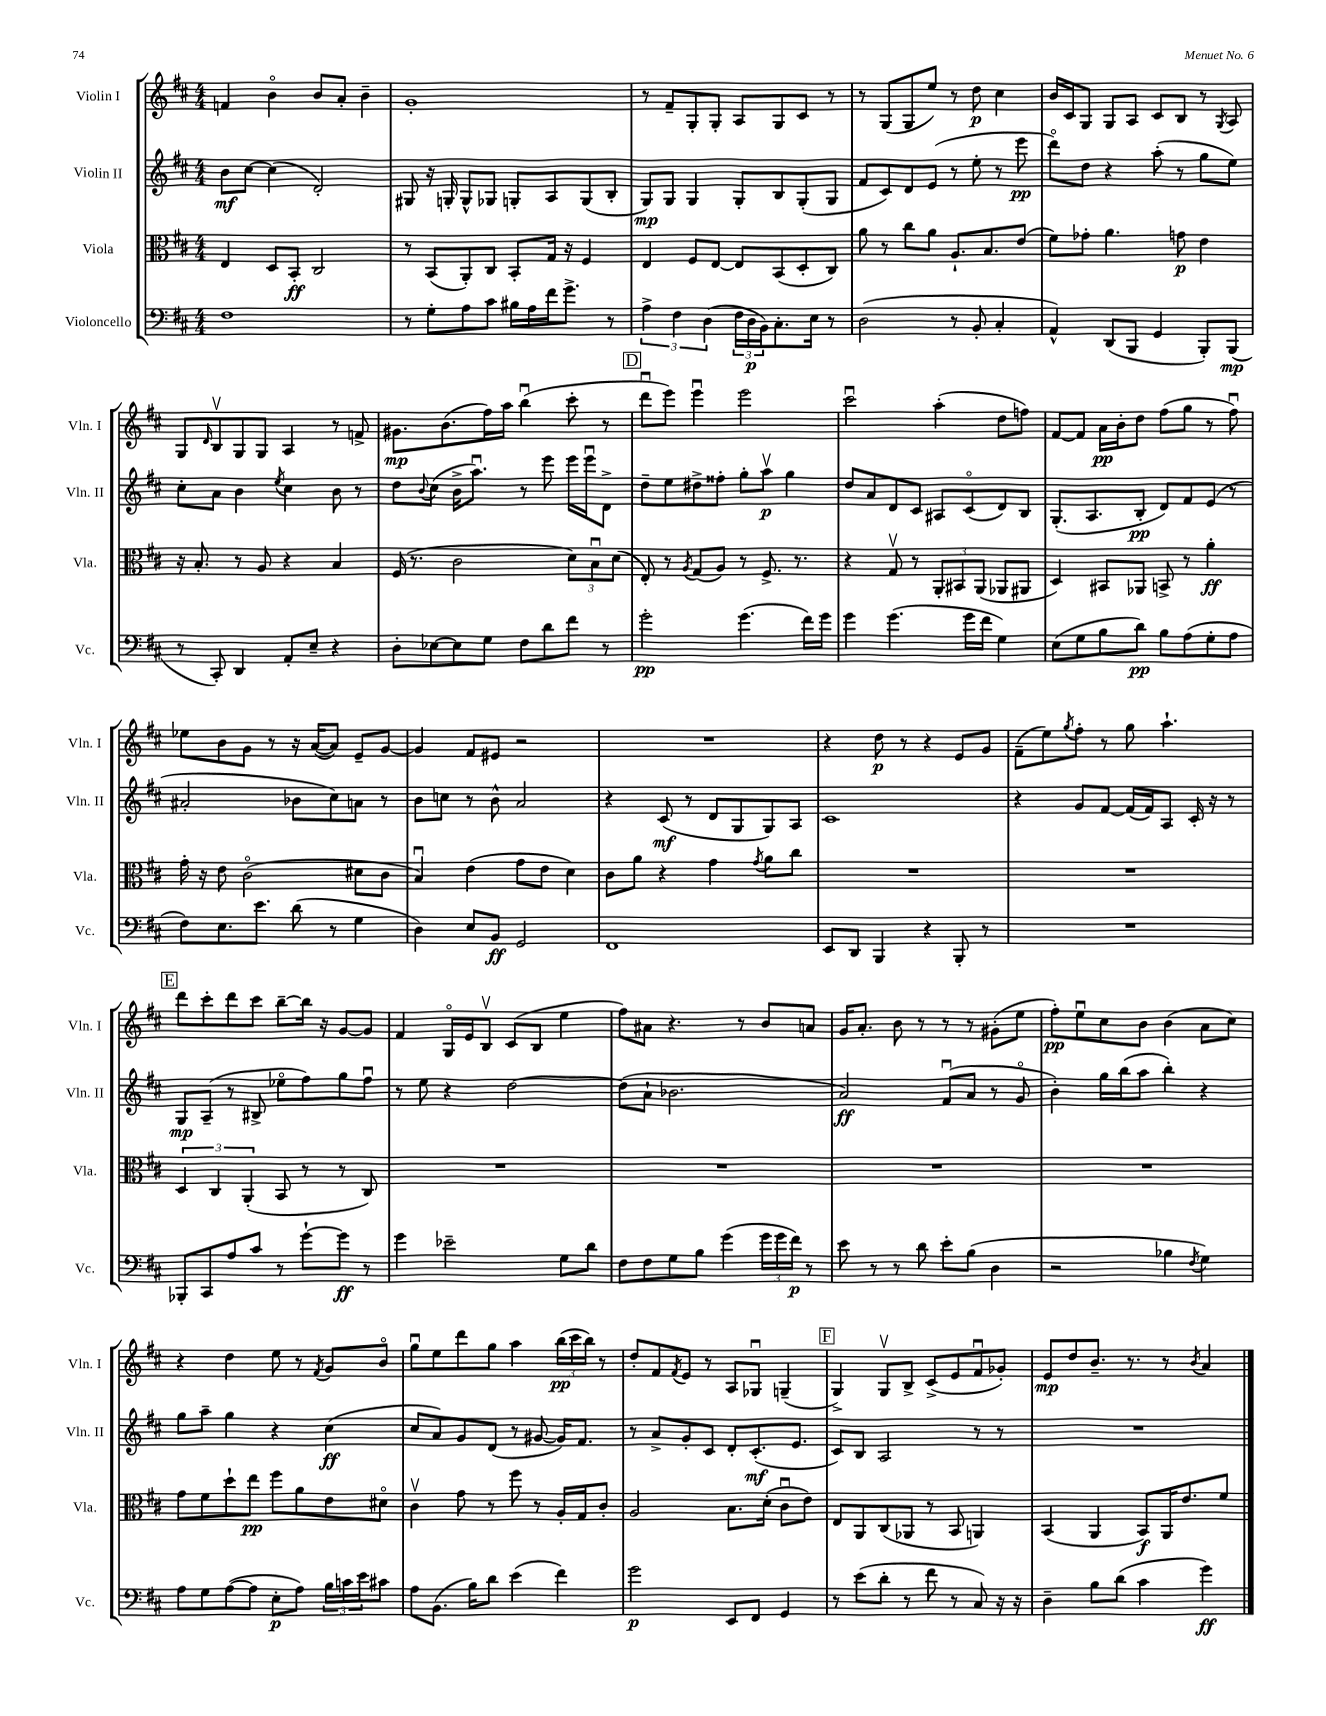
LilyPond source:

<<
\new StaffGroup <<
\new Staff = "s0" \with { instrumentName = "Violin I" shortInstrumentName = "Vln. I" } {
    \clef treble \key d \major \numericTimeSignature \time 4/4
    f'4 b'4\flageolet b'8 a'8-. b'4-- |
    g'1-. |
    r8 fis'8-- g8-. g8-. a8 g8 cis'8 r8 |
    r8 g8( g8 e''8) r8 d''8\p cis''4 |
    b'16 cis'16 g8 g8 a8 cis'8 b8 r8 \acciaccatura { g8 } a8 |
    g8 \grace { d'16 } b8\upbow g8 g8 a4 r8 f'8-> |
    gis'8.\mp b'8.( fis''16) a''16 b''4\downbow( cis'''8-. r8 |
    \mark \markup { \box "D" } d'''8\downbow e'''8) e'''4\downbow e'''2 |
    cis'''2\downbow a''4-.( d''8 f''8) |
    fis'8~ fis'8 a'16\pp b'16-. d''8 fis''8( g''8 r8 fis''8\downbow) |
    ees''8 b'8 g'8 r8 r16 a'16~( a'8) e'8-- g'8~ |
    g'4 fis'8 eis'8 r2 |
    R1 |
    r4 d''8\p r8 r4 e'8 g'8 |
    fis'8--( e''8) \acciaccatura { g''8 } fis''8-. r8 g''8 a''4.-! |
    \mark \markup { \box "E" } d'''8 cis'''8-. d'''8 cis'''8 b''8~-- b''16 r16 g'8~ g'8 |
    fis'4 g16\flageolet e'16 b8\upbow cis'8( b8 e''4 |
    fis''8) ais'8 r4. r8 b'8 a'8 |
    g'16 a'8.-. b'8 r8 r8 r8 gis'8-.( e''8 |
    fis''8-.\pp) e''8\downbow cis''8 b'8 b'4( a'8 cis''8) |
    r4 d''4 e''8 r8 \acciaccatura { fis'8 } g'8 b'8\flageolet |
    g''8\downbow e''8 d'''8 g''8 a''4 \tuplet 3/2 { b''16\pp( cis'''16 b''16) } r8 |
    d''8-. fis'8 \acciaccatura { fis'8 } e'8 r8 a8 ges8\downbow g4--( |
    \mark \markup { \box "F" } g4->) g8\upbow b8-> cis'8->( e'8 fis'8\downbow ges'8-.) |
    e'8\mp d''8 b'8.-- r8. r8 \acciaccatura { b'8 } a'4 \bar "|." |
}
\new Staff = "s1" \with { instrumentName = "Violin II" shortInstrumentName = "Vln. II" } {
    \clef treble \key d \major \numericTimeSignature \time 4/4
    b'8\mf cis''8~ cis''4( d'2-.) |
    gis8 r16 g16-. g8-^ ges8 g8-. a8 g8( b8-. |
    g8\mp) g8 g4 g8-. b8 g8-.( g8 |
    fis'8 cis'8) d'8 e'8( r8 e''8-. r8 e'''8\pp |
    d'''8\flageolet) d''8 r4 a''8-.( r8 g''8 e''8) |
    cis''8-. a'8 b'4 \acciaccatura { e''8 } cis''4 b'8 r8 |
    d''8 \appoggiatura { b'8 } cis''8( b'16-> a''8.\downbow) r8 e'''8 e'''16 e'''16\downbow d'8-> |
    \mark \markup { \box "D" } d''8-- e''8 dis''8-> fisis''8-. g''8-. a''8\upbow\p g''4 |
    d''8 a'8 d'8 cis'8 ais8 cis'8\flageolet( d'8) b8 |
    g8.-.( a8. b8-.\pp d'8) fis'8 e'8( r8 |
    ais'2-. bes'8 cis''8) a'8 r8 |
    b'8 c''8 r8 b'8-^ a'2 |
    r4 cis'8\mf( r8 d'8 g8 g8) a8 |
    cis'1 |
    r4 g'8 fis'8~ fis'16( fis'16) a8 cis'16-. r16 r8 |
    \mark \markup { \box "E" } g8\mp a8--( r8 bis8-> ees''8\flageolet fis''8) g''8 fis''8\downbow |
    r8 e''8 r4 d''2~ |
    d''8( a'8-! bes'2. |
    a'2\ff) fis'8\downbow( a'8 r8 g'8\flageolet |
    b'4-.) g''16 b''16( a''8 b''4-.) r4 |
    g''8 a''8-- g''4 r4 cis''4\ff( |
    cis''8 a'8) g'8 d'8( r8 gis'8~ gis'16) fis'8. |
    r8 a'8-> g'8-. cis'8 d'8-. cis'8.-.\mf( e'8. |
    \mark \markup { \box "F" } cis'8) b8 a2 r8 r8 |
    R1 \bar "|." |
}
\new Staff = "s2" \with { instrumentName = "Viola" shortInstrumentName = "Vla." } {
    \clef alto \key d \major \numericTimeSignature \time 4/4
    e4 d8 b,8-.\ff cis2 |
    r8 b,8( a,8-.) cis8 b,8-. g16 r16 fis4 |
    e4 fis8 e8~ e8 b,8( d8-. cis8) |
    a'8 r8 cis''8 a'8 a8.-! b8. e'8( |
    fis'8) ges'8-. a'4. g'8\p e'4 |
    r16 b8.-. r8 a8 r4 b4 |
    fis16( r8. cis'2 \tuplet 3/2 { d'8) b8\downbow d'8( } |
    \mark \markup { \box "D" } e8-.) r8 \acciaccatura { a8 } g8( a8) r8 fis8.-> r8. |
    r4 g8\upbow r8 \tuplet 3/2 { a,8-. bis,8 a,8( } aes,8 ais,8 |
    d4) bis,8 aes,8 b,8-> r8 a'4-.\ff |
    g'16-. r16 e'8 cis'2\flageolet( dis'8 cis'8 |
    b4\downbow) e'4( g'8 e'8 d'4) |
    cis'8 a'8 r4 g'4 \acciaccatura { g'8 } a'8 cis''8 |
    R1 |
    R1 |
    \mark \markup { \box "E" } \tuplet 3/2 { d4 cis4 a,4-.( } b,8 r8 r8 cis8) |
    R1 |
    R1 |
    R1 |
    R1 |
    g'8 fis'8 d''8-! e''8\pp fis''8 a'8 e'8 dis'8\flageolet |
    cis'4\upbow g'8 r8 fis''8 r8 a16-. g16 cis'8-. |
    a2 b8. d'16-.( cis'8\downbow e'8) |
    \mark \markup { \box "F" } e8 a,8 cis8( aes,8 r8 b,8 a,4) |
    b,4( a,4 b,8\f) a,16 e'8. fis'8 \bar "|." |
}
\new Staff = "s3" \with { instrumentName = "Violoncello" shortInstrumentName = "Vc." } {
    \clef bass \key d \major \numericTimeSignature \time 4/4
    fis1 |
    r8 g8-. a8 cis'8 bis16 a16 fis'16 g'8.-> r8 |
    \tuplet 3/2 { a4-> fis4 d4( } \tuplet 3/2 { fis16 d16\p b,16) } cis8.-. e16 r8 |
    d2( r8 b,8-. cis4-. |
    a,4-^) d,8( b,,8 g,4 b,,8-.) b,,8\mp( |
    r8 cis,8-.) d,4 a,8-. e8-- r4 |
    d8-. ees8~ ees8 g8 fis8 d'8 fis'8 r8 |
    \mark \markup { \box "D" } g'2-.\pp g'4.( fis'16) g'16 |
    g'4 g'4.( g'16 fis'16 g4) |
    e8( g8 b8 d'8\pp) b8 a8( g8-. a8 |
    fis8) e8. e'8. d'8( r8 g4 |
    d4) e8 b,8\ff g,2 |
    fis,1 |
    e,8 d,8 b,,4 r4 b,,8-. r8 |
    R1 |
    \mark \markup { \box "E" } bes,,8-. cis,8 a8 cis'8 r8 g'8~-! g'8\ff r8 |
    g'4 ees'2-- g8 d'8 |
    fis8 fis8 g8 b8 g'4( \tuplet 3/2 { g'16 g'16 fis'16\p) } r8 |
    e'8 r8 r8 d'8 e'8-. b8( d4 |
    r2 bes4 \acciaccatura { fis8 } g4) |
    a8 g8 a8~( a8 e8-.\p a8) \tuplet 3/2 { b16 c'16 e'16 } cis'8 |
    a8 b,8.( b16) d'8 e'4( fis'4) |
    g'2\p e,8 fis,8 g,4 |
    \mark \markup { \box "F" } r8 e'8( d'8-. r8 fis'8 r8 cis8) r16 r16 |
    d4-- b8 d'8( cis'4 g'4\ff) \bar "|." |
}
>>
>>
\layout { \context { \Score \remove "Bar_number_engraver" } }
